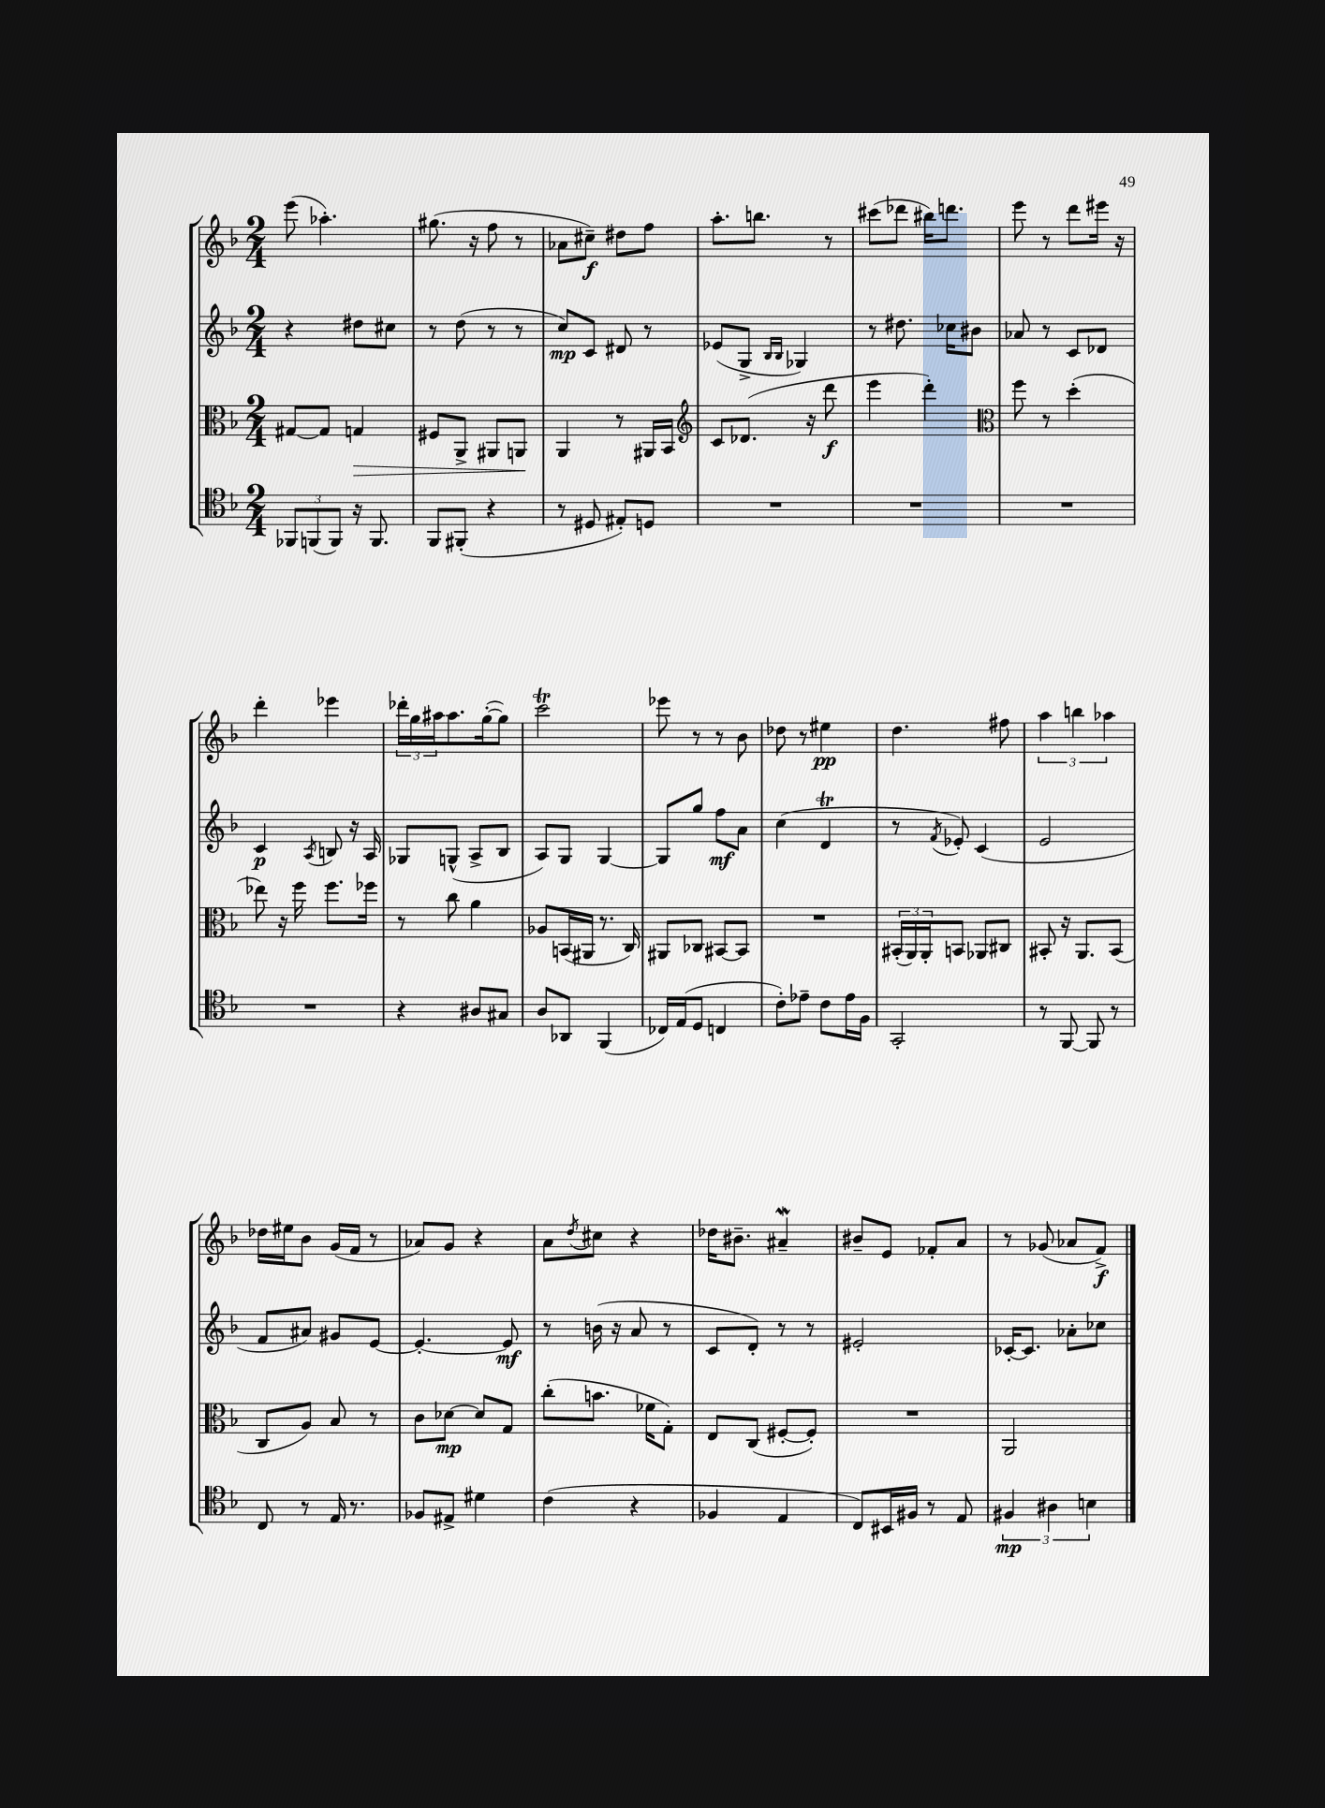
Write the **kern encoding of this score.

**kern	**dynam	**kern	**dynam	**kern	**dynam	**kern	**dynam
*part4	*part4	*part3	*part3	*part2	*part2	*part1	*part1
*staff4	*staff4	*staff3	*staff3	*staff2	*staff2	*staff1	*staff1
*clefC4	*	*clefC3	*	*clefG2	*	*clefG2	*
*k[b-]	*	*k[b-]	*	*k[b-]	*	*k[b-]	*
*M2/4	*	*M2/4	*	*M2/4	*	*M2/4	*
=124	=124	=124	=124	=124	=124	=124	=124
12FF-X/L	.	[8G#X/L	.	4r	.	(8eee\	.
(12FFn/	.	.	.	.	.	.	.
.	.	8G#/J]	.	.	.	4.aa-X'\)	.
12FF/J)	.	.	.	.	.	.	.
!	!	!	!LO:HP:b	!	!	!	!
16r	.	4Gn/	>	8dd#X\L	.	.	.
8.FF/	.	.	.	.	.	.	.
.	.	.	.	8cc#X\J	.	.	.
=125	=125	=125	=125	=125	=125	=125	=125
8FF/L	.	8F#X/L	.	8r	.	(8.gg#X\	.
(8FF#X'/J	.	8AA^/J	.	(8dd\	.	.	.
.	.	.	.	.	.	16r	.
4r	.	8AA#X/L	.	8r	.	8ff\	.
.	.	8AAn/J	.	8r	.	8r	.
.	.	.	]	.	.	.	.
=126	=126	=126	=126	=126	=126	=126	=126
8r	.	4AA/	.	8cc/L)	mp	8a-X\L	.
8D#X/	.	.	.	8c/J	.	8cc#X~\J)	f
8E#X'/L)	.	8r	.	8d#X/	.	8dd#X\L	.
8Dn/J	.	16AA#X/LL	.	8r	.	8ff\J	.
.	.	16BB-/JJ	.	.	.	.	.
=127	=127	=127	=127	=127	=127	=127	=127
*	*	*clefG2	*	*	*	*	*
2r	.	8c/L	.	(8e-X/L	.	8.aa'\L	.
.	.	(8.d-X/J	.	8G^/J	.	.	.
.	.	.	.	.	.	8.bbn\J	.
.	.	.	.	16qqB-/LL	.	.	.
.	.	.	.	16qqB-/JJ	.	.	.
.	.	.	.	4G-X/)	.	.	.
.	.	16r	.	.	.	.	.
.	.	8ddd\	f	.	.	8r	.
=128	=128	=128	=128	=128	=128	=128	=128
2r	.	4eee\	.	8r	.	(8ccc#X\L	.
.	.	.	.	8.dd#X\	.	8ddd-X\J	.
.	.	4ddd'\)	.	.	.	16bb#X\KL)	.
.	.	.	.	16cc-X\KL	.	8.dddn\J	.
.	.	.	.	8b#X\J	.	.	.
=129	=129	=129	=129	=129	=129	=129	=129
*	*	*clefC3	*	*	*	*	*
2r	.	8ff\	.	8a-X/	.	8eee\	.
.	.	8r	.	8r	.	8r	.
.	.	(4dd'\	.	8c/L	.	8ddd\L	.
.	.	.	.	8d-X/J	.	16eee#X\Jk	.
.	.	.	.	.	.	16r	.
!!LO:LB:g=z
=130	=130	=130	=130	=130	=130	=130	=130
2r	.	8ee-X\)	.	4c/	p	4ddd'\	.
.	.	16r	.	.	.	.	.
.	.	16ff\	.	.	.	.	.
.	.	.	.	8qA/	.	.	.
.	.	8.ff\L	.	8Bn/	.	4eee-X\	.
.	.	.	.	16r	.	.	.
.	.	16ff-X\Jk	.	16A/	.	.	.
=131	=131	=131	=131	=131	=131	=131	=131
4r	.	8r	.	8G-X/L	.	24ddd-X'\LL	.
.	.	.	.	.	.	24gg\	.
.	.	.	.	.	.	24aa#X\J	.
.	.	8cc\	.	(8Gn^^/J	.	8.aa#\	.
8A#X/L	.	4a\	.	8A^/L	.	.	.
.	.	.	.	.	.	([16gg'\k	.
8G#X/J	.	.	.	8B-/J	.	8gg\J])	.
=132	=132	=132	=132	=132	=132	=132	=132
8A/L	.	8A-X/L	.	8A/L)	.	2cccT\	.
8AA-X/J	.	(16BBn/L	.	8G/J	.	.	.
.	.	16AA#X/JJ	.	.	.	.	.
(4FF/	.	8.r	.	[4G/	.	.	.
.	.	16C/)	.	.	.	.	.
=133	=133	=133	=133	=133	=133	=133	=133
16C-X/LL)	.	8AA#X/L	.	8G/L]	.	8eee-X\	.
(16E/J	.	.	.	.	.	.	.
8D/J	.	8C-X/J	.	8gg/J	.	8r	.
4Cn/	.	[8BB#X/L	.	8ff\L	mf	8r	.
.	.	8BB#/J]	.	8a\J	.	8b-\	.
=134	=134	=134	=134	=134	=134	=134	=134
8c'\L)	.	2r	.	(4cc\	.	8dd-X\	.
8e-X~\J	.	.	.	.	.	8r	.
8c\L	.	.	.	4dT/	.	4ee#X\	pp
16e-\L	.	.	.	.	.	.	.
16F\JJ	.	.	.	.	.	.	.
=135	=135	=135	=135	=135	=135	=135	=135
2GG'/	.	(24BB#X'/LL	.	8r	.	4.dd\	.
.	.	24AA/)	.	.	.	.	.
.	.	24AA'/J	.	.	.	.	.
.	.	.	.	8qf/	.	.	.
.	.	8BBn/J	.	8e-X'/)	.	.	.
.	.	8AA-X/L	.	(4c/	.	.	.
.	.	8C#X/J	.	.	.	8ff#X\	.
=136	=136	=136	=136	=136	=136	=136	=136
8r	.	8BB#X'/	.	2e/	.	6aa\	.
[8FF/	.	16r	.	.	.	.	.
.	.	.	.	.	.	6bbn\	.
.	.	8.AA/L	.	.	.	.	.
8FF/]	.	.	.	.	.	.	.
.	.	.	.	.	.	6aa-X\	.
8r	.	(8BB#/J	.	.	.	.	.
!!LO:LB:g=z
=137	=137	=137	=137	=137	=137	=137	=137
8C/	.	8C/L	.	8f/L	.	16dd-X\LL	.
.	.	.	.	.	.	16ee#X\J	.
8r	.	8A/J)	.	8a#X/J)	.	8b-\J	.
16E/	.	8B-/	.	8g#X/L	.	(16g/LL	.
8.r	.	.	.	.	.	16f/JJ	.
.	.	8r	.	[8e/J	.	8r	.
=138	=138	=138	=138	=138	=138	=138	=138
8F-X/L	.	8c\L	.	4.e'/_	.	8a-X/L)	.
8E#X^/J	.	[8d-X\J	mp	.	.	8g/J	.
4d#X\	.	8d-/L]	.	.	.	4r	.
.	.	8G/J	.	8e/]	mf	.	.
=139	=139	=139	=139	=139	=139	=139	=139
(4c\	.	(8cc'\L	.	8r	.	8a\L	.
.	.	.	.	.	.	8qdd/	.
.	.	8.bn\J	.	(16bn\	.	8cc#X\J	.
.	.	.	.	16r	.	.	.
4r	.	.	.	8a/	.	4r	.
.	.	16f-X\KL	.	.	.	.	.
.	.	8G'\J)	.	8r	.	.	.
=140	=140	=140	=140	=140	=140	=140	=140
4F-X/	.	8E/L	.	8c/L	.	16dd-X\KL	.
.	.	.	.	.	.	8.b#X~\J	.
.	.	(8C/J	.	8d'/J)	.	.	.
4E/	.	[8F#X'/L	.	8r	.	4a#XW~/	.
.	.	8F#'/J])	.	8r	.	.	.
=141	=141	=141	=141	=141	=141	=141	=141
8C/L)	.	2r	.	2e#X'/	.	8b#X~/L	.
16BB#X/L	.	.	.	.	.	8e/J	.
16F#X/JJ	.	.	.	.	.	.	.
8r	.	.	.	.	.	8f-X'/L	.
8E/	.	.	.	.	.	8a/J	.
=142	=142	=142	=142	=142	=142	=142	=142
6F#X/	mp	2AA/	.	[16c-X'/KL	.	8r	.
.	.	.	.	8.c-/J]	.	.	.
.	.	.	.	.	.	(8g-X/	.
6A#X\	.	.	.	.	.	.	.
.	.	.	.	8a-X'\L	.	8a-X/L	.
6Bn\	.	.	.	.	.	.	.
.	.	.	.	8cc-X\J	.	8f^/J)	f
==	==	==	==	==	==	==	==
*-	*-	*-	*-	*-	*-	*-	*-
